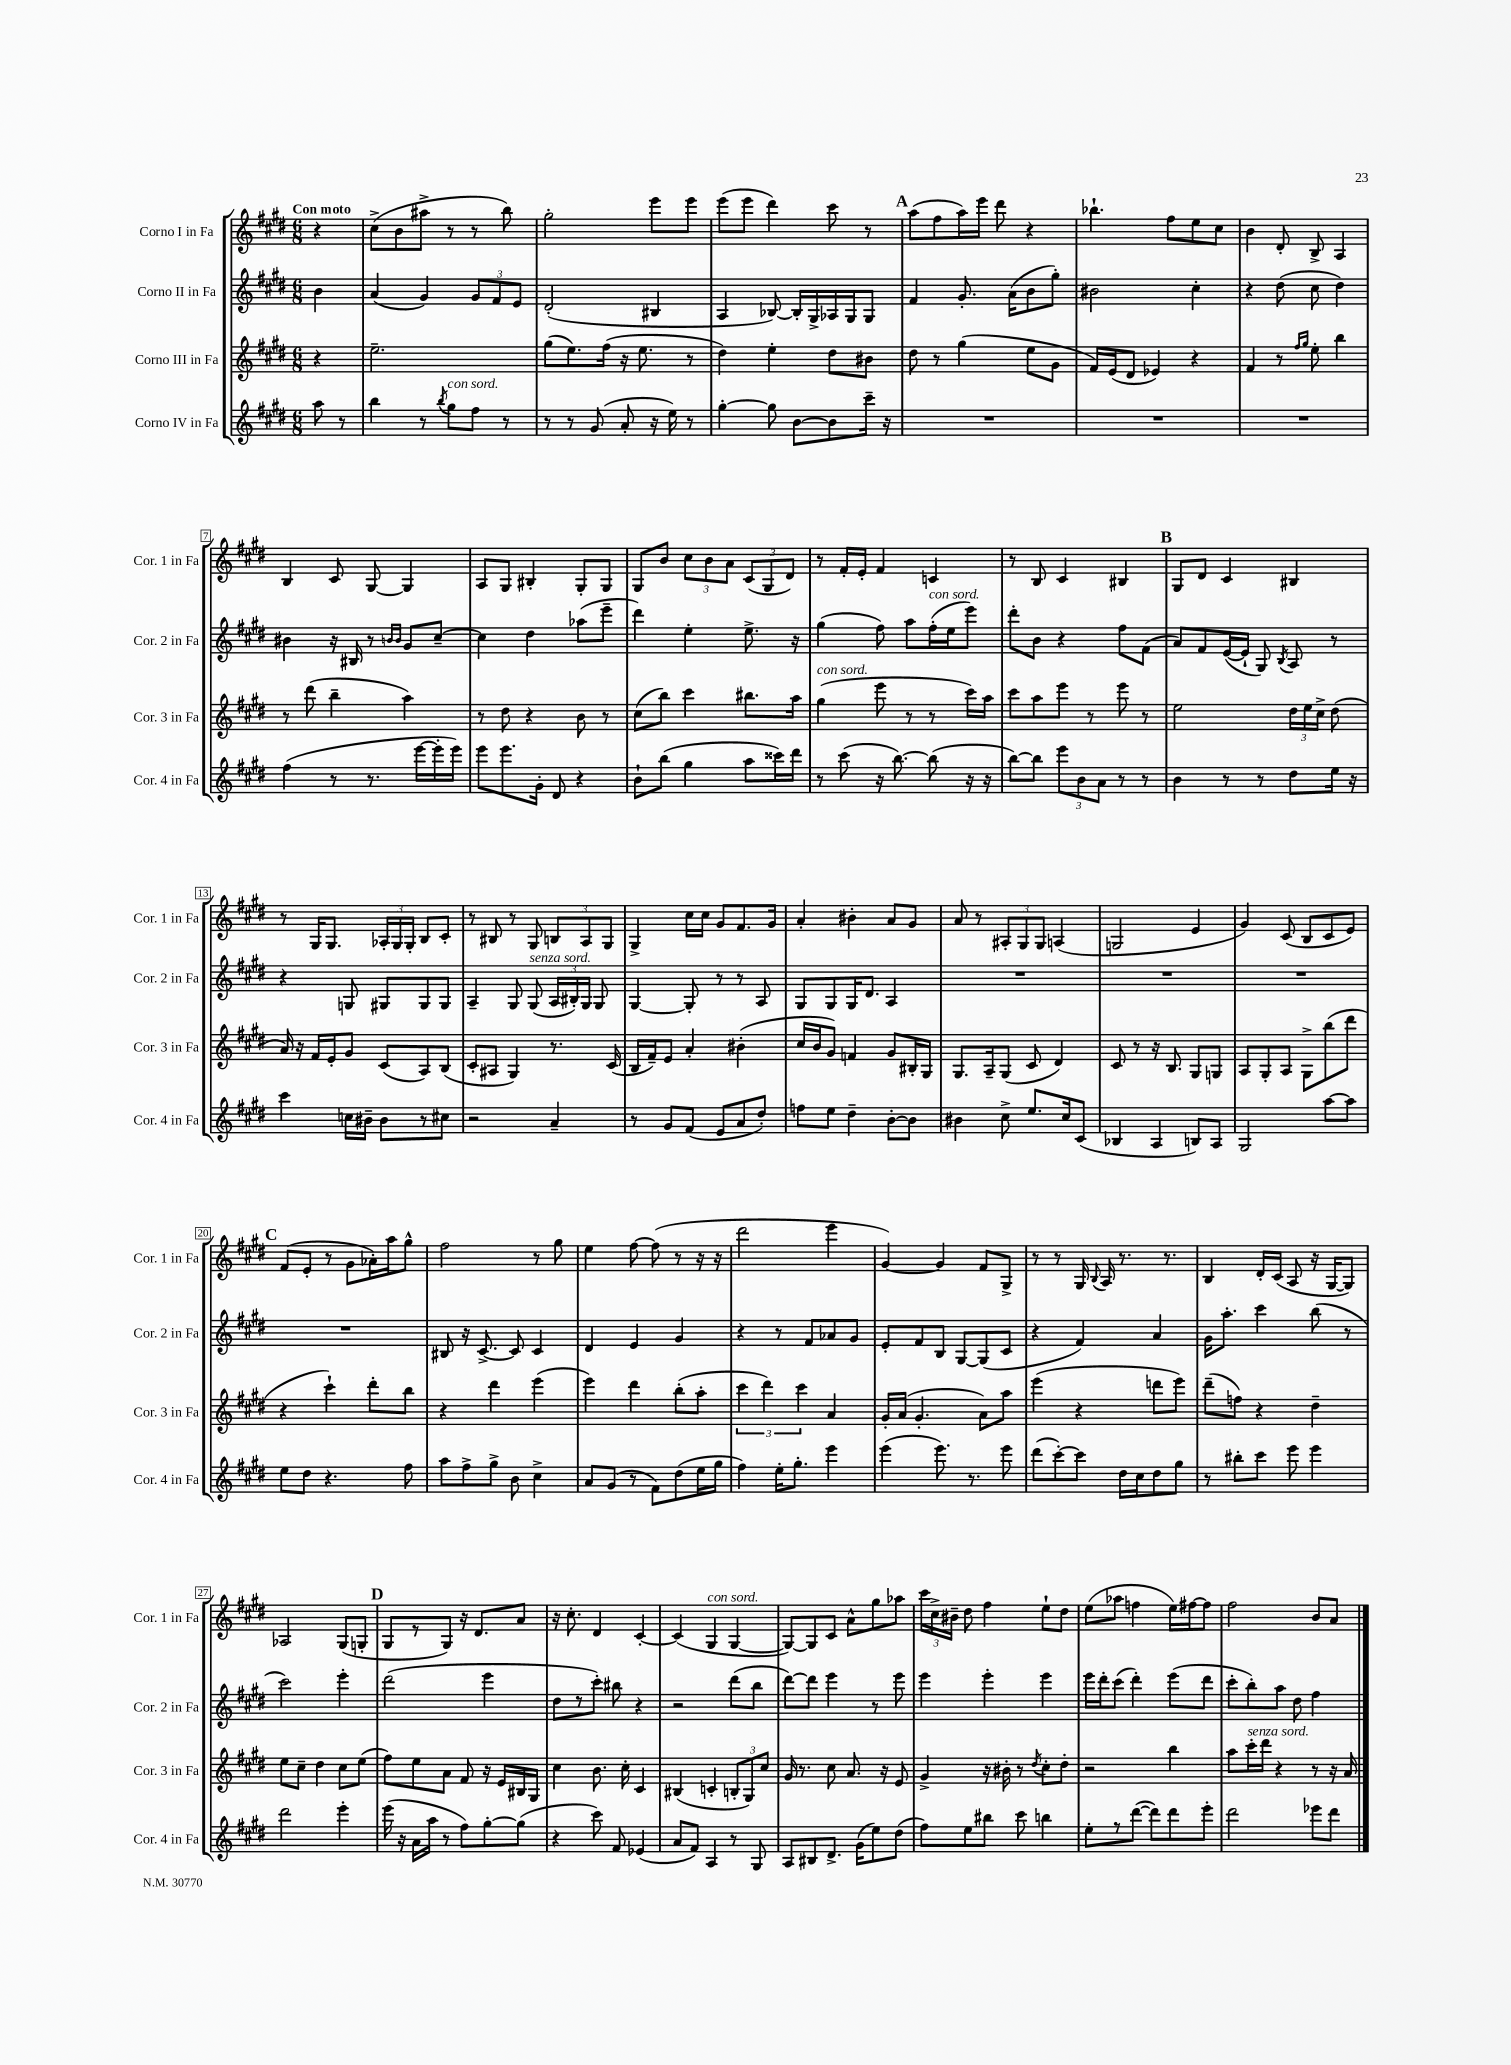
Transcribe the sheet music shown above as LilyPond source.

<<
\new StaffGroup <<
\new Staff = "s0" \with { instrumentName = "Corno I in Fa" shortInstrumentName = "Cor. 1 in Fa" } {
    \clef treble \key e \major \numericTimeSignature \time 6/8 \partial 4 \tempo "Con moto"
    \autoBeamOff r4 |
    cis''8[->( b'8 ais''8]-> r8 r8 b''8) |
    gis''2-. e'''8[ e'''8] |
    e'''8[( e'''8] dis'''4) cis'''8 r8 |
    \mark \markup { \bold "A" } a''8[( fis''8 a''16) e'''16] dis'''8 r4 |
    bes''4.-! fis''8[ e''8 cis''8] |
    b'4 dis'8-. b8-> a4 |
    b4 cis'8 gis8~ gis4 |
    a8[ gis8] bis4-. gis8[-. gis8] |
    gis8[ b'8] \tuplet 3/2 { cis''8[ b'8 a'8] } \tuplet 3/2 { cis'8[( gis8 dis'8]) } |
    r8 fis'16[-. e'16]-. fis'4 c'4 |
    r8 b8 cis'4 bis4 |
    \mark \markup { \bold "B" } gis8[ dis'8] cis'4 bis4 |
    r8 gis16[ gis8.] \tuplet 3/2 { aes16[-. gis16 gis16]-. } b8[ cis'8]-. |
    r8 bis8 r8 gis8 \tuplet 3/2 { b8[ a8 gis8] } |
    gis4-> cis''16[ cis''16] gis'8[ fis'8. gis'16] |
    a'4-. bis'4-. a'8[ gis'8] |
    a'8 r8 \tuplet 3/2 { ais8[-. gis8 gis8] } a4( |
    g2 e'4 |
    gis'4) cis'8( b8[ cis'8 e'8]) |
    \mark \markup { \bold "C" } fis'8[( e'8]-. r8 gis'8[ aes'16-.) a''16 gis''8]-^ |
    fis''2 r8 gis''8 |
    e''4 fis''8~ fis''8( r8 r16 r16 |
    dis'''2 e'''4 |
    gis'4~) gis'4 fis'8[ gis8]-> |
    r8 r8 gis16 \appoggiatura { b8 } a16 r8. r8. |
    b4 dis'16[-. cis'16]( a8 r16 gis16[~ gis8]) |
    aes2 gis8[( g8]-. |
    \mark \markup { \bold "D" } gis8[ r8 gis8]) r16 dis'8.[ a'8] |
    r16 cis''8.-. dis'4 cis'4~-. |
    cis'4( gis4^\markup { \italic "con sord." } gis4~ |
    gis8[~) gis8 cis'8] a'8[-^ gis''8 aes''8] |
    \tuplet 3/2 { cis'''16[ cis''16-> bis'16]-- } dis''8 fis''4 e''8[-! dis''8] |
    e''8[( aes''8] f''4 e''16[) fis''16~ fis''8] |
    fis''2 b'8[ a'8] \bar "|." |
}
\new Staff = "s1" \with { instrumentName = "Corno II in Fa" shortInstrumentName = "Cor. 2 in Fa" } {
    \clef treble \key e \major \numericTimeSignature \time 6/8 \partial 4
    \autoBeamOff b'4 |
    a'4( gis'4) \tuplet 3/2 { gis'8[ fis'8 e'8] } |
    dis'2-.( bis4 |
    a4 bes8~) bes16[-. gis16-> aes16 gis16 gis8] |
    \mark \markup { \bold "A" } fis'4 gis'8.-. a'16[( b'8 gis''8]-.) |
    bis'2 cis''4-. |
    r4 dis''8( cis''8 dis''4) |
    bis'4 r16 bis16 r8 \grace { b'16[ b'16] } gis'8[ cis''8]~-- |
    cis''4 dis''4 aes''8[( e'''8]-- |
    dis'''4) e''4-. e''8.-> r16 |
    gis''4( fis''8) a''8[ fis''16-.^\markup { \italic "con sord." }( e''16 e'''8]) |
    dis'''8[-. b'8] r4 fis''8[ fis'8]( |
    \mark \markup { \bold "B" } a'8[) fis'8 e'16~( e'16]-! gis8) \acciaccatura { b8 } a8 r8 |
    r4 g8 gis8[ gis8 gis8] |
    a4-- gis8 gis8^\markup { \italic "senza sord." }( \tuplet 3/2 { a16[ bis16-.) gis16] } gis8 |
    gis4~ gis8-. r8 r8 a8 |
    gis8[ gis8 gis16 dis'8.] a4 |
    R2. |
    R2. |
    R2. |
    \mark \markup { \bold "C" } R2. |
    bis8 r16 cis'8.~-> cis'8 cis'4 |
    dis'4 e'4 gis'4 |
    r4 r8 fis'8[ aes'8 gis'8] |
    e'8[-. fis'8 b8] gis8[~ gis8( cis'8] |
    r4 fis'4) a'4 |
    gis'16[ a''8.]-. cis'''4 b''8( r8 |
    cis'''2) e'''4-. |
    \mark \markup { \bold "D" } dis'''2( e'''4 |
    dis''8[ r8 cis'''8]-.) bis''8 r4 |
    r2 dis'''8[( b''8] |
    dis'''8[~) dis'''8] e'''4 r8 e'''8 |
    e'''4 e'''4-. e'''4 |
    e'''16[ dis'''16-. cis'''8]( dis'''4-.) e'''8[( dis'''8] |
    cis'''8[-. b''8-.) a''8] dis''8 fis''4 \bar "|." |
}
\new Staff = "s2" \with { instrumentName = "Corno III in Fa" shortInstrumentName = "Cor. 3 in Fa" } {
    \clef treble \key e \major \numericTimeSignature \time 6/8 \partial 4
    \autoBeamOff r4 |
    e''2.-- |
    gis''8[( e''8.) fis''16]( r16 e''8. r8 |
    dis''4) e''4-. dis''8[ bis'8] |
    \mark \markup { \bold "A" } dis''8 r8 gis''4( e''8[ gis'8] |
    fis'16[) e'16( dis'8] ees'4) r4 |
    fis'4 r8 \grace { fis''16[ gis''16] } e''8-. b''4 |
    r8 dis'''8( b''4-- a''4) |
    r8 dis''8 r4 b'8 r8 |
    cis''8[( b''8]) cis'''4 bis''8.[ a''16] |
    gis''4^\markup { \italic "con sord." }( e'''8 r8 r8 cis'''16[) a''16] |
    cis'''8[ a''8 e'''8] r8 e'''8 r8 |
    \mark \markup { \bold "B" } e''2 \tuplet 3/2 { dis''16[ e''16 cis''16]-> } dis''8( |
    a'16) r16 fis'16[ e'16-. gis'8] cis'8[( a8) b8]( |
    cis'8[-. ais8] gis4) r8. cis'16( |
    b16[ fis'16--) e'8] a'4-. bis'4-.( |
    cis''16[ b'16 gis'8]) f'4 gis'8[ bis16-. gis16] |
    gis8.[ a16-- gis8]( cis'8 dis'4) |
    cis'8 r8 r16 b8. gis8[ g8] |
    a8[ gis8-. a8] gis8[-> b''8( dis'''8] |
    \mark \markup { \bold "C" } r4 cis'''4-!) dis'''8[-. b''8] |
    r4 dis'''4 e'''4( |
    e'''4) dis'''4 b''8[-.( a''8]-. |
    \tuplet 3/2 { cis'''4 dis'''4) cis'''4 } a'4 |
    gis'16[-. a'16]( gis'4.-. a'8[) a''8] |
    e'''4( r4 d'''8[ e'''8]) |
    dis'''8[--( f''8]) r4 dis''4-- |
    e''8[ cis''8]-- dis''4 cis''8[ e''8]( |
    \mark \markup { \bold "D" } fis''8[) e''8 a'8] fis'8 r16 e'16[ bis16 gis16] |
    cis''4 b'8. cis''16-. cis'4 |
    bis4( c'4-. \tuplet 3/2 { b8[-. gis8) cis''8] } |
    gis'16 r8. cis''8 a'8. r16 e'8 |
    gis'4-> r16 bis'16-. r8 \acciaccatura { dis''8 } cis''8[-. dis''8]-. |
    r2 b''4 |
    a''8[ cis'''16-.^\markup { \italic "senza sord." } dis'''16] r4 r8 r16 a'16 \bar "|." |
}
\new Staff = "s3" \with { instrumentName = "Corno IV in Fa" shortInstrumentName = "Cor. 4 in Fa" } {
    \clef treble \key e \major \numericTimeSignature \time 6/8 \partial 4
    \autoBeamOff a''8 r8 |
    b''4 r8 \acciaccatura { b''8 } gis''8[^\markup { \italic "con sord." } fis''8] r8 |
    r8 r8 gis'8( a'8-. r16 e''16) r8 |
    gis''4~-. gis''8 b'8[~ b'8 cis'''16]-- r16 |
    \mark \markup { \bold "A" } R2. |
    R2. |
    R2. |
    fis''4( r8 r8. e'''16[~ e'''16-. e'''16]) |
    e'''8[ e'''8. gis'16]-. dis'8 r4 |
    b'8[-! b''8]( gis''4 a''8[ cisis'''16) dis'''16] |
    r8 cis'''8( r16 b''8.~) b''8( r16 r16 |
    b''8[~) b''8] \tuplet 3/2 { e'''8[ b'8 a'8] } r8 r8 |
    \mark \markup { \bold "B" } b'4 r8 r8 dis''8[ e''16] r16 |
    cis'''4 c''16[ bis'16]-- bis'8[ r8 cis''8] |
    r2 a'4-- |
    r8 gis'8[ fis'8]( e'8[ a'8 dis''8]-.) |
    f''8[ e''8] dis''4-- b'8[~-. b'8] |
    bis'4 cis''8-> e''8.[ cis''16 cis'8]( |
    bes4 a4 b8[) a8] |
    gis2 a''8[~ a''8] |
    \mark \markup { \bold "C" } e''8[ dis''8] r4. fis''8 |
    a''8[ fis''8-> gis''8]-> b'8 cis''4-> |
    a'8[ gis'8]( r8 fis'8[) dis''8( e''16 gis''16] |
    fis''4) e''16[-. gis''8.]-. e'''4 |
    e'''4( e'''8.) r8. e'''8 |
    dis'''8[( cis'''8~-.) cis'''8] dis''16[ cis''16 dis''8 gis''8] |
    r8 bis''8[-. cis'''8] e'''8 e'''4 |
    dis'''2 e'''4-. |
    \mark \markup { \bold "D" } e'''16( r16 a'16[ a''16] r8 fis''8[) gis''8~-. gis''8]( |
    r4 cis'''8) fis'8 ees'4( |
    a'8[ fis'8]) a4 r8 gis8 |
    a8[ bis8 dis'8.]-> gis'16[( e''8) dis''8]( |
    fis''8[) e''8 bis''8] cis'''8 b''4 |
    e''8[-. r8 dis'''8]~( dis'''8[) dis'''8 e'''8]-. |
    dis'''2 ees'''8[ dis'''8] \bar "|." |
}
>>
>>
\layout { \context { \Score \override BarNumber.stencil = #(make-stencil-boxer 0.1 0.3 ly:text-interface::print) } }
